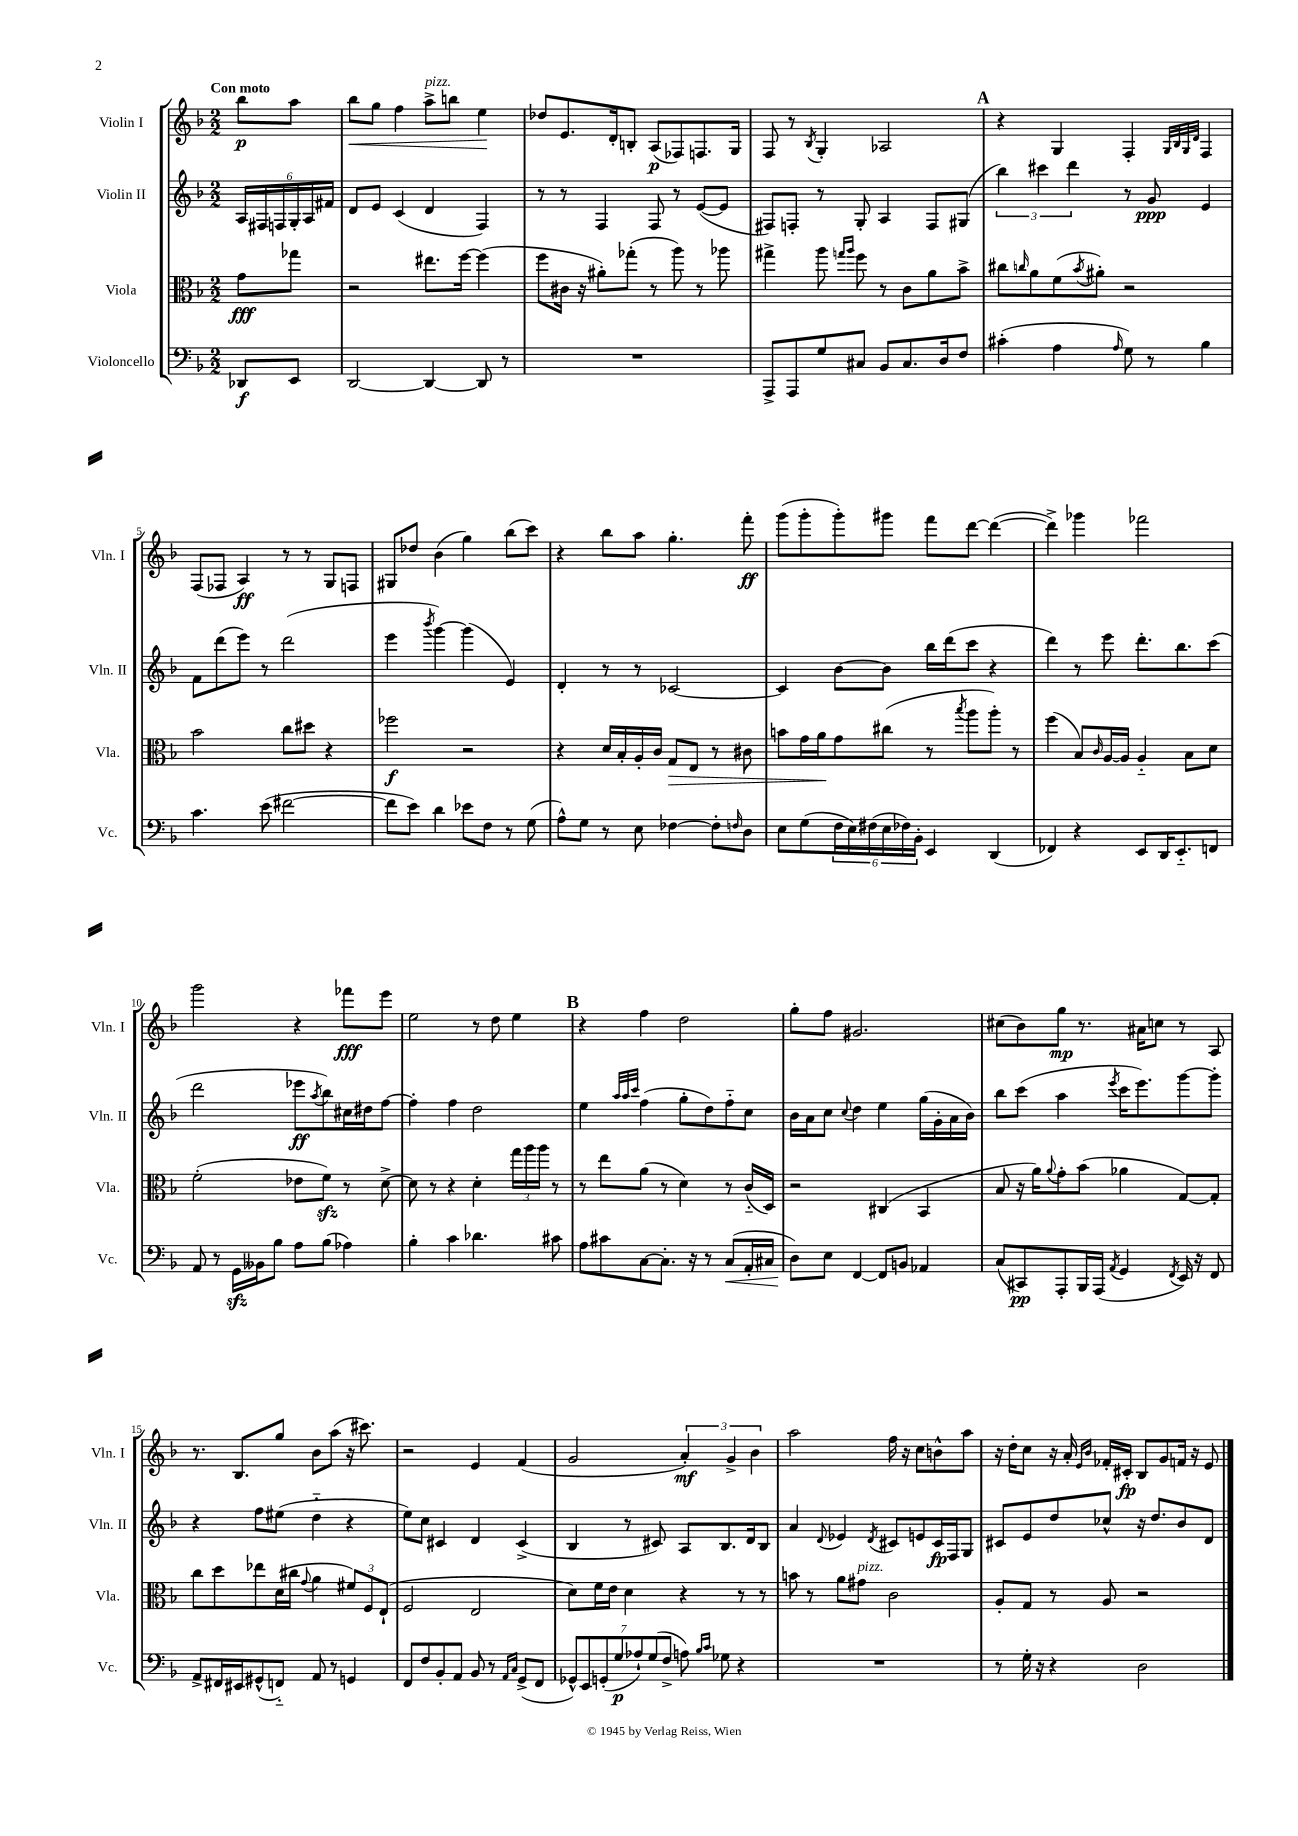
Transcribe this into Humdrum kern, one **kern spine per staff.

**kern	**kern	**kern	**kern
*staff4	*staff3	*staff2	*staff1
*clefF4	*clefC3	*clefG2	*clefG2
*k[b-]	*k[b-]	*k[b-]	*k[b-]
*M2/2	*M2/2	*M2/2	*M2/2
8DD-/L	8g\L	24A/LL	8bb-\L
.	.	24F#/	.
.	.	24F/	.
8EE/J	8gg-\J	24G'/	8aa\J
.	.	24A/	.
.	.	24f#/JJ	.
=	=	=	=
[2DD/	2r	8d/L	8bb-\L
.	.	8e/J	8gg\J
.	.	(4c/	4ff\
4DD/_	8.ee#\L	4d/	8aa^\L
.	.	.	8bb\J
.	[16ff\Jk	.	.
8DD/]	(4ff\]	4F/)	4ee\
8r	.	.	.
=	=	=	=
1r	8ff\L	8r	8dd-/L
.	16c#\Jk	8r	8.e/
.	16r	.	.
.	8a#'\L)	4F/	.
.	.	.	16d'/k
.	(8gg-'\J	.	8B'/J
.	8r	8F/	(8A/L
.	8aa\)	8r	8F-/)
.	8r	([8e/L	8.F/
.	8aa-\	8e/]J	.
.	.	.	16G/Jk
=	=	=	=
8AAA^/L	4gg#^\	8F#/L)	8F/
8AAA/	.	8F'/J	8r
.	.	.	8qB-/
8G/	8aa\	8r	4G'/
.	16qqgg/LL	.	.
.	16qqaa/JJ	.	.
8C#/J	8ff\	8G'/	.
8BB-/L	8r	4A/	2A-/
8.C#/	8c\L	.	.
.	8a\	8F/L	.
16D/k	.	.	.
8F/J	8b-^\J	(8G#/J	.
=	=	=	=
(4c#'\	8cc#\L	6bb-\)	4r
.	16qqcc/	.	.
.	8a\	.	.
.	.	6ccc#\	.
4A\	(8f\	.	4G/
.	.	6ddd\	.
.	8qb-/	.	.
.	8a#'\J)	.	.
16qqA/	.	.	.
8G\)	2r	8r	4F'/
8r	.	8g/	.
.	.	.	32qqG/LLL
.	.	.	32qqB-/
.	.	.	32qqG/
.	.	.	32qqd/JJJ
4B-\	.	4e/	4F/
=	=	=	=
4.c\	2b-\	8f\L	(8F/L
.	.	(8ddd\	8F-/J
.	.	8eee\J)	4A/)
(8e\	.	8r	.
[2f#\	8cc\L	(2ddd\	8r
.	8dd#\J	.	8r
.	4r	.	8G/L
.	.	.	8F/J
=	=	=	=
8f#\]L	2ff-\	4eee\	8G#/L
8e\J)	.	.	8dd-/J
.	.	8qbbb-/	.
4d\	.	[4ggg\)	(4b-\
8e-\L	2r	(4ggg\]	4gg\)
8F\J	.	.	.
8r	.	4e/)	(8bb-\L
(8G\	.	.	8ccc\J)
=	=	=	=
8A^^\L)	4r	4d'/	4r
8G\J	.	.	.
8r	16d/LL	8r	8bb-\L
.	16B-'/	.	.
8E\	16A'/	8r	8aa\J
.	16c/JJ	.	.
[4F-\	8G/L	[2c-/	4.gg'\
.	8E/J	.	.
8F-'\]L	8r	.	.
16qqF/	.	.	.
8D\J	8c#\	.	8fff'\
=	=	=	=
8E\L	8b\L	4c-/]	(8ggg\L
(8G\	16g\L	.	8ggg'\
.	16a\J	.	.
24F\L	8g\	[8b-\L	8ggg'\)
24E\)	.	.	.
(24F#\	.	.	.
24E\	(8cc#\J	8b-\]J	8ggg#\J
24F-\)	.	.	.
24BB-'\JJ	.	.	.
4EE/	8r	16bb-\LL	8fff\L
.	.	(16ddd\J	.
.	8qbb-/	.	.
.	8aa\L	8ccc\J	[8ddd\J
(4DD/	8aa'\J)	4r	(4ddd\_
.	8r	.	.
=	=	=	=
4FF-/)	(4ff\	4ddd\)	4ddd^\])
4r	8B-/L)	8r	4ggg-\
.	16qqc/	.	.
.	[16A/L	8eee\	.
.	16A/]JJ	.	.
8EE/L	4A'~/	8.ddd'\L	2fff-\
16DD/K	.	.	.
8.EE'~/	.	8.bb-\	.
.	8B-\L	.	.
8FF/J	8d\J	(8ccc\J	.
=	=	=	=
8AA/	(2f'\	2ddd\	2ggg\
8r	.	.	.
16GG\LL	.	.	.
16BB--\J	.	.	.
8B-\J	.	.	.
8A\L	8e-\L	8eee-\L	4r
.	.	8qaa/	.
(8B-\J	8f\J)	8bb-\)	.
4A-\)	8r	16cc#\L	8fff-\L
.	.	16dd#\J	.
.	[8d^\	[8ff\J	8eee\J
=	=	=	=
4B-'\	8d\]	4ff'\]	2ee\
.	8r	.	.
4c\	4r	4ff\	.
4.d-\	4d'\	2dd\	8r
.	.	.	8dd\
.	24gg\LL	.	4ee\
.	24aa\	.	.
.	24aa\JJ	.	.
8c#\	8r	.	.
=	=	=	=
8A\L	8r	4ee\	4r
8c#\	8ee\L	.	.
.	.	32qqaa/LLL	.
.	.	32qqaa/	.
.	.	32qqccc/JJJ	.
[8C\	(8a\J	(4ff\	4ff\
8.C'\]J	8r	.	.
.	4d\)	8gg'\L	2dd\
16r	.	.	.
8r	.	8dd\)	.
(8C/L	8r	8ff'~\	.
16AA'/L	(16c'~/LL	8cc\J	.
16C#/JJ	16D/JJ)	.	.
=	=	=	=
8D\L)	2r	16b-\LL	8gg'\L
.	.	16a\J	.
8E\J	.	8cc\J	8ff\J
.	.	8qqcc/	.
[4FF/	.	4dd\	2.g#/
8FF/]L	(4C#/	4ee\	.
8BB/J	.	.	.
4AA-/	4BB-/	(16gg\LL	.
.	.	16g'\	.
.	.	16a\	.
.	.	16b-\JJ)	.
=	=	=	=
(8C/L	8B-/	8bb-\L	(8cc#\L
8CC#/)	16r	(8ccc\J	8b-\)
.	16a\LK)	.	.
.	8qqa/	.	.
8AAA'/	8g'\	4aa\	8gg\J
16BBB-/L	(8b-\J	.	8.r
(16AAA/JJ	.	.	.
8qAA/	.	8qeee/	.
4GG/	4a-\	16ccc\LK	.
.	.	8.eee\)	16a#\LK
.	.	.	8cc\J
8qFF/	.	.	.
16EE/)	[8G/L)	[8ggg\	8r
16r	.	.	.
8FF/	8G'/]J	8ggg'\]J	8A/
=	=	=	=
8AA^/L	8cc\L	4r	8.r
16FF#/L	8dd\	.	.
16EE#/J	.	.	8.B-/L
(8GG#^^/	8ee-\	8ff\L	.
8FF'~/J)	(16d\L	(8ee#\J	8gg/J
.	16cc#\JJ	.	.
.	8qqg/	.	.
8AA/	4a\	4dd'~\	8b-\L
8r	.	.	(8aa\J
4GG/	12f#/L)	4r	16r
.	.	.	8.ccc#\)
.	12F/	.	.
.	(12E`/J	.	.
=	=	=	=
8FF/L	2F/	8ee\L)	2r
8F/	.	8cc\J	.
8BB-'/	.	4c#/	.
8AA/J	.	.	.
8BB-/	2E/	4d/	4e/
8r	.	.	.
16qqAA/LL	.	.	.
16qqC/JJ	.	.	.
(8GG^/L	.	(4c#^/	(4f/
8FF/J	.	.	.
=	=	=	=
14GG-^^/L)	8d\L)	4B-/	2g/
14EE/	.	.	.
.	16f\L	.	.
(14GG'/	.	.	.
.	16e\JJ	.	.
14G/	.	.	.
.	4d\	8r	.
14A-`/)	.	.	.
(14G/	.	.	.
.	.	8c#/)	.
14F^/J	.	.	.
8A\)	4r	8A/L	6a'/)
16qqB-/LL	.	.	.
16qqc/JJ	.	.	.
8G-\	.	8.B-/	.
.	.	.	6g^/
4r	8r	.	.
.	.	16d/k	.
.	.	.	6b-\
.	8r	8B-/J	.
=	=	=	=
1r	8b\	4a/	2aa\
.	8r	.	.
.	.	8qqd/	.
.	8a\L	4e-/	.
.	8g#\J	.	.
.	.	8qd/	.
.	2c\	8c#/L	16ff\
.	.	.	16r
.	.	8e/	8cc\L
.	.	16c#/L	8b^^\
.	.	16F/J	.
.	.	8G/J	8aa\J
=	=	=	=
8r	8A'/L	8c#/L	16r
.	.	.	16dd'\LK
16G'\	8G/J	8e/	8cc\J
16r	.	.	.
4r	8r	8dd/	16r
.	.	.	16a'/
.	.	.	16qqe/LL
.	.	.	16qqb-/JJ
.	8A/	8cc-^^/J	16f-'/LL
.	.	.	16c#'/JJ
2D\	2r	16r	8B-/L
.	.	8.dd/L	.
.	.	.	8g/
.	.	8b-/	16f/Jk
.	.	.	16r
.	.	8d/J	8e/
==	==	==	==
*-	*-	*-	*-
